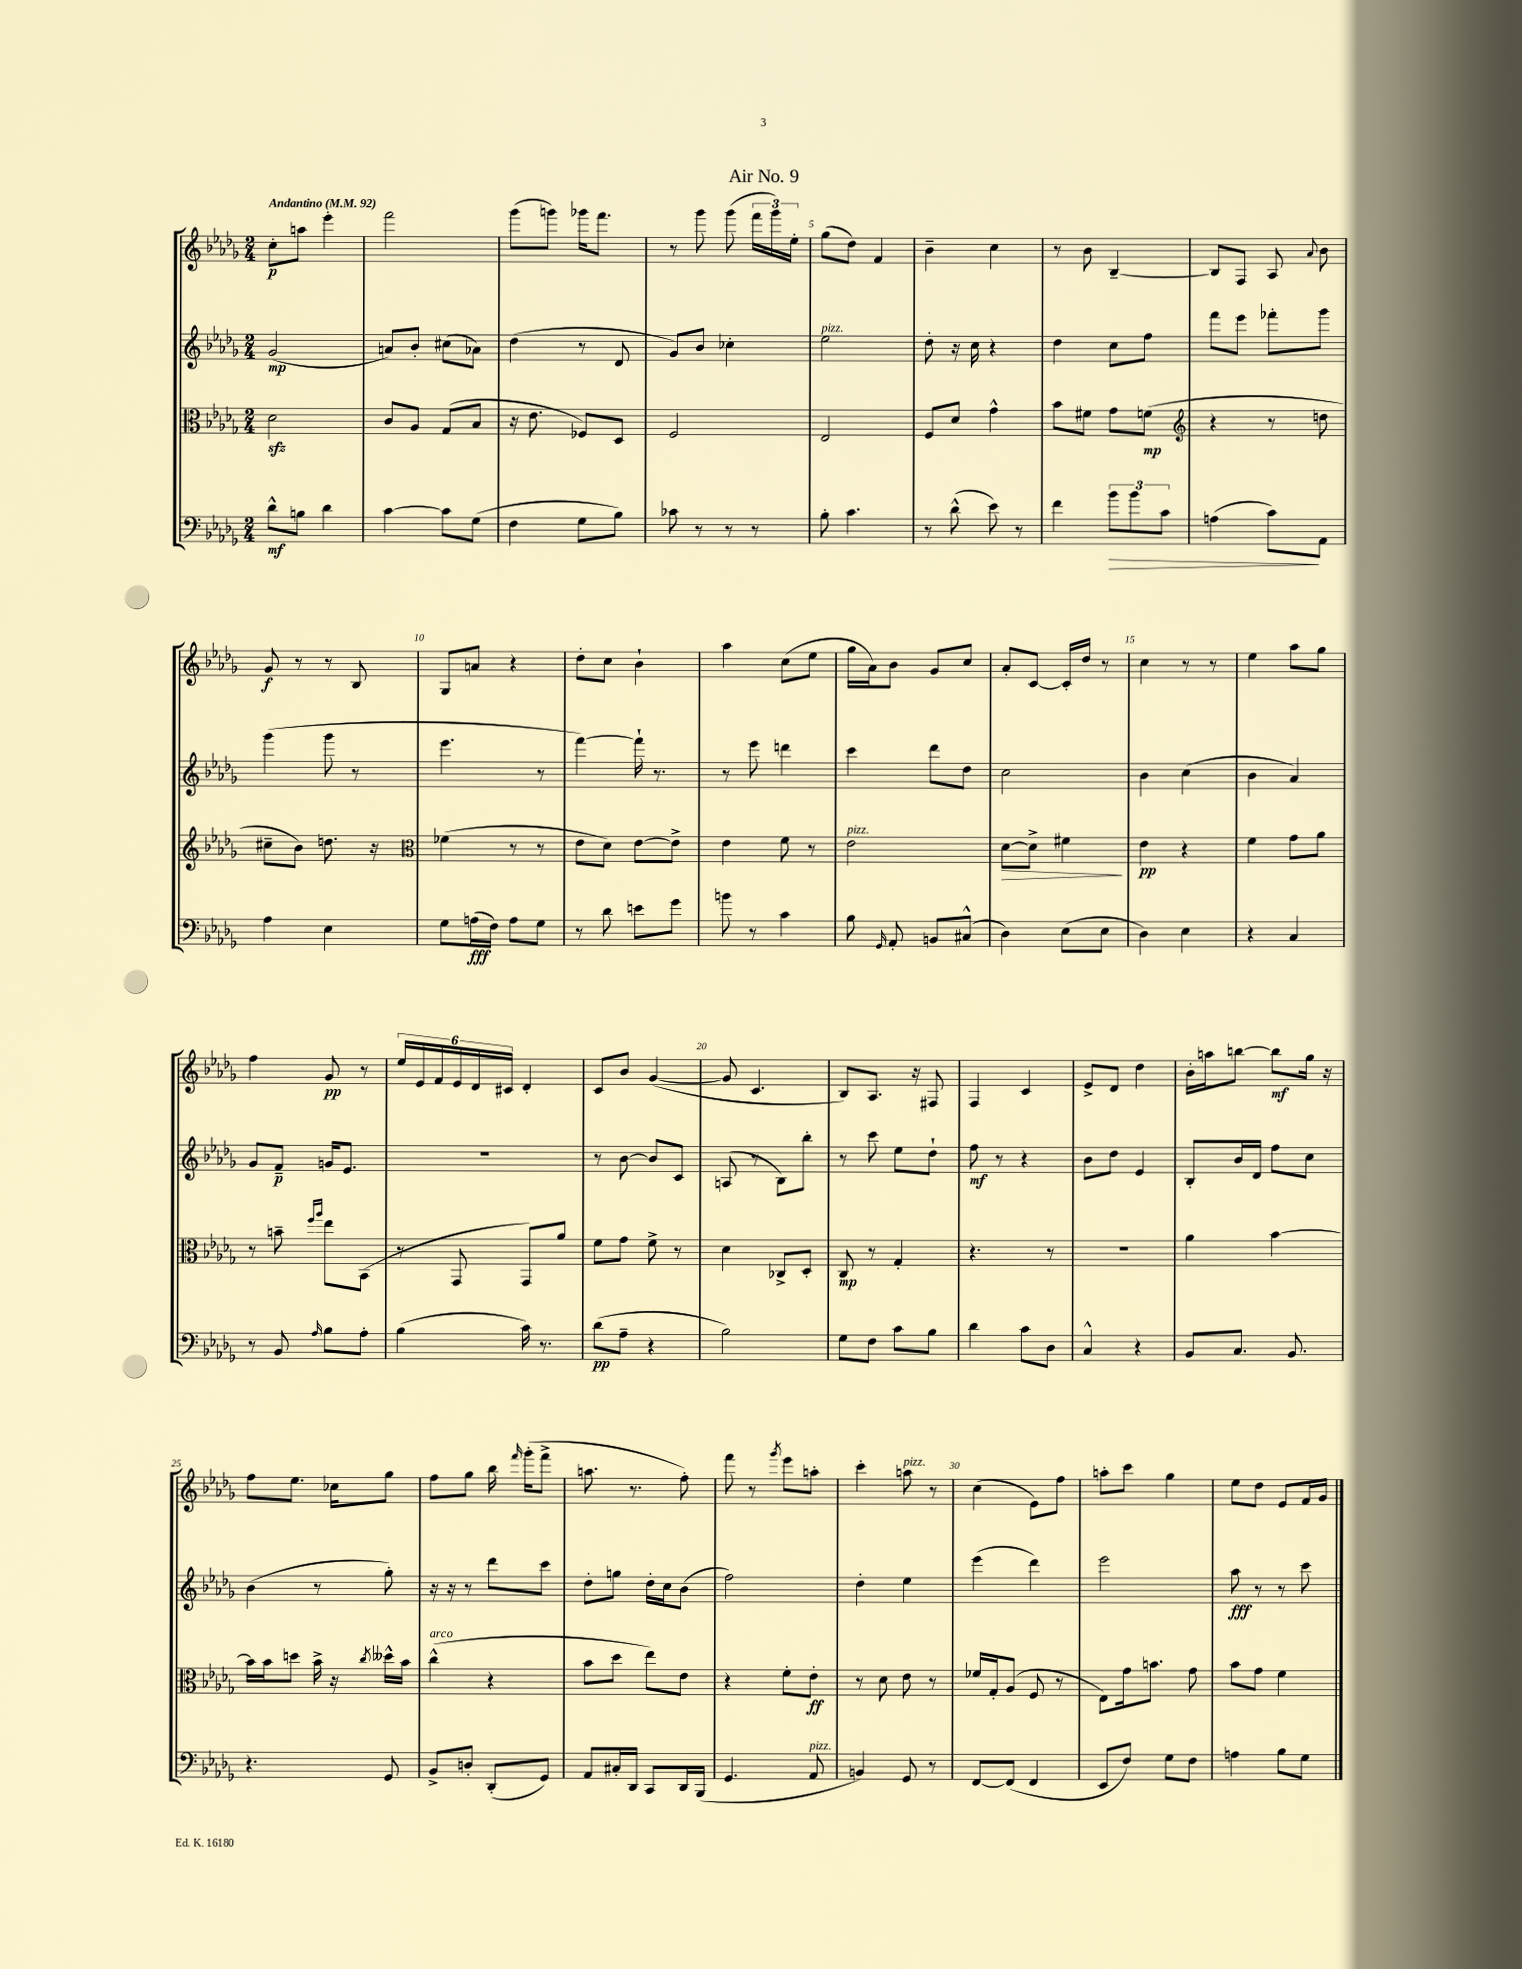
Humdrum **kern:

**kern	**dynam	**kern	**dynam	**kern	**dynam	**kern	**dynam
*part4	*part4	*part3	*part3	*part2	*part2	*part1	*part1
*staff4	*staff4	*staff3	*staff3	*staff2	*staff2	*staff1	*staff1
*clefF4	*	*clefC3	*	*clefG2	*	*clefG2	*
*k[b-e-a-d-g-]	*	*k[b-e-a-d-g-]	*	*k[b-e-a-d-g-]	*	*k[b-e-a-d-g-]	*
*M2/4	*	*M2/4	*	*M2/4	*	*M2/4	*
*MM92	*	*MM92	*	*MM92	*	*MM92	*
=1	=1	=1	=1	=1	=1	=1	=1
!	!	!	!	!	!	!LO:TX:a:B:t=Andantino	!
8d-^^\L	mf	2d-zz\	.	(2g-/	mp	8cc'\L	p
8Bn\J	.	.	.	.	.	8aan\J	.
4d-\	.	.	.	.	.	4eee-'\	.
=2	=2	=2	=2	=2	=2	=2	=2
[4c\	.	8c/L	.	8an/L)	.	2fff\	.
.	.	8A-/J	.	8b-'/J	.	.	.
8c\L]	.	(8G-/L	.	(8cc#X\L	.	.	.
(8G-\J	.	8B-/J	.	8a-X\J)	.	.	.
=3	=3	=3	=3	=3	=3	=3	=3
4F\	.	16r	.	(4dd-\	.	(8ggg-\L	.
.	.	8.e-\	.	.	.	.	.
.	.	.	.	.	.	8gggn\J)	.
8G-\L	.	8F-X/L)	.	8r	.	16ggg-X\KL	.
.	.	.	.	.	.	8.fff\J	.
8B-\J)	.	8D-/J	.	8d-/	.	.	.
=4	=4	=4	=4	=4	=4	=4	=4
8c-X\	.	2F/	.	8g-/L)	.	8r	.
8r	.	.	.	8b-/J	.	8ggg-\	.
8r	.	.	.	4cc-X'\	.	(8ggg-\	.
8r	.	.	.	.	.	24fff\LL	.
.	.	.	.	.	.	24ggg-\)	.
.	.	.	.	.	.	24ee-'\JJ	.
=5	=5	=5	=5	=5	=5	=5	=5
!	!	!	!	!LO:TX:a:i:t=pizz.	!	!	!
8B-'\	.	2E-/	.	2ee-\	.	(8gg-\L	.
4.c\	.	.	.	.	.	8dd-\J)	.
.	.	.	.	.	.	4f/	.
=6	=6	=6	=6	=6	=6	=6	=6
8r	.	8F/L	.	8dd-'\	.	4b-~\	.
(8d-^^\	.	8d-/J	.	16r	.	.	.
.	.	.	.	16cc\	.	.	.
8e-\)	.	4g-^^\	.	4r	.	4cc\	.
8r	.	.	.	.	.	.	.
=7	=7	=7	=7	=7	=7	=7	=7
4f\	.	8b-\L	.	4dd-\	.	8r	.
.	.	8f#X\J	.	.	.	8b-\	.
!	!LO:HP:b	!	!	!	!	!	!
12b-\L	>	8g-\L	.	8cc\L	.	[4B-~/	.
12b-\	.	.	.	.	.	.	.
.	.	(8fn\J	mp	8ff\J	.	.	.
12c\J	.	.	.	.	.	.	.
=8	=8	=8	=8	=8	=8	=8	=8
*	*	*clefG2	*	*	*	*	*
(4An\	.	4r	.	8fff\L	.	8B-/L]	.
.	.	.	.	8eee-\J	.	8F/J	.
8c\L)	.	8r	.	8fff-X'\L	.	8A-/	.
.	.	.	.	.	.	8qqa-/	.
8AA-\J	]	8ddn\	.	8ggg-\J	.	8b-\	.
!!LO:LB:g=z
=9	=9	=9	=9	=9	=9	=9	=9
4A-\	.	8cc#X~\L	.	(4ggg-\	.	8g-/	f
.	.	8b-\J)	.	.	.	8r	.
4E-\	.	8.ddn\	.	8ggg-\	.	8r	.
.	.	.	.	8r	.	8B-/	.
.	.	16r	.	.	.	.	.
=10	=10	=10	=10	=10	=10	=10	=10
*	*	*clefC3	*	*	*	*	*
8G-\L	.	(4f-X\	.	4.eee-\	.	8G-/L	.
(16An\L	fff	.	.	.	.	8an/J	.
16F\JJ)	.	.	.	.	.	.	.
8A\L	.	8r	.	.	.	4r	.
8G-\J	.	8r	.	8r	.	.	.
=11	=11	=11	=11	=11	=11	=11	=11
8r	.	8e-\L	.	[4fff\)	.	8dd-'\L	.
8d-\	.	8d-\J)	.	.	.	8cc\J	.
8en\L	.	[8e-\L	.	16fff`\]	.	4b-`\	.
.	.	.	.	8.r	.	.	.
8g-\J	.	8e-^\J]	.	.	.	.	.
=12	=12	=12	=12	=12	=12	=12	=12
8bn\	.	4e-\	.	8r	.	4aa-\	.
8r	.	.	.	8eee-\	.	.	.
4c\	.	8f\	.	4dddn\	.	(8cc\L	.
.	.	8r	.	.	.	8ee-\J	.
=13	=13	=13	=13	=13	=13	=13	=13
!	!	!LO:TX:a:i:t=pizz.	!	!	!	!	!
8B-\	.	2e-\	.	4ccc\	.	16gg-\LL	.
.	.	.	.	.	.	16a-\J)	.
16qqGG-/	.	.	.	.	.	.	.
8AA-'/	.	.	.	.	.	8b-\J	.
8BBn/L	.	.	.	8ddd-\L	.	8g-/L	.
(8C#X^^/J	.	.	.	8dd-\J	.	8cc/J	.
=14	=14	=14	=14	=14	=14	=14	=14
!	!	!	!LO:HP:b	!	!	!	!
4D-\)	.	[8d-\L	>	2cc\	.	8a-'/L	.
.	.	8d-^\J]	.	.	.	[8c/J	.
(8E-\L	.	4f#X\	.	.	.	16c'/LL]	.
.	.	.	.	.	.	16dd-/JJ	.
8E-\J	.	.	.	.	.	8r	.
.	.	.	]	.	.	.	.
=15	=15	=15	=15	=15	=15	=15	=15
4D-\)	.	4e-\	pp	4b-\	.	4cc\	.
4E-\	.	4r	.	(4cc\	.	8r	.
.	.	.	.	.	.	8r	.
=16	=16	=16	=16	=16	=16	=16	=16
4r	.	4f\	.	4b-\	.	4ee-\	.
4C/	.	8g-\L	.	4a-/)	.	8aa-\L	.
.	.	8a-\J	.	.	.	8gg-\J	.
!!LO:LB:g=z
=17	=17	=17	=17	=17	=17	=17	=17
8r	.	8r	.	8g-/L	.	4ff\	.
8BB-/	.	8bn~\	.	8f~/J	p	.	.
.	.	16qqff/LL	.	.	.	.	.
16qqA-/	.	16qqaa-/JJ	.	.	.	.	.
8B-\L	.	8ee-\L	.	16gn/KL	.	8g-/	pp
.	.	.	.	8.e-/J	.	.	.
8A-'\J	.	(8BB-\J	.	.	.	8r	.
=18	=18	=18	=18	=18	=18	=18	=18
(4B-\	.	8r	.	2r	.	24ee-/LL	.
.	.	.	.	.	.	24e-/	.
.	.	.	.	.	.	24f/	.
.	.	8GG-/	.	.	.	24e-/	.
.	.	.	.	.	.	24d-/	.
.	.	.	.	.	.	24c#X/JJ	.
16c\)	.	8GG-/L)	.	.	.	4d-'/	.
8.r	.	.	.	.	.	.	.
.	.	8a-/J	.	.	.	.	.
=19	=19	=19	=19	=19	=19	=19	=19
(8d-\L	pp	8f\L	.	8r	.	8c/L	.
8A-~\J	.	8g-\J	.	[8b-\	.	8b-/J	.
4r	.	8f^\	.	8b-/L]	.	([4g-/	.
.	.	8r	.	8c/J	.	.	.
=20	=20	=20	=20	=20	=20	=20	=20
2B-\)	.	4d-\	.	(8An/	.	8g-/]	.
.	.	.	.	8r	.	4.c/	.
.	.	8C-X^/L	.	8B-\L)	.	.	.
.	.	8D-'/J	.	8bb-'\J	.	.	.
=21	=21	=21	=21	=21	=21	=21	=21
8G-\L	.	8C/	mp	8r	.	8B-/L)	.
8F\J	.	8r	.	8ccc\	.	8.A-/J	.
8c\L	.	4G-'/	.	8ee-\L	.	.	.
.	.	.	.	.	.	16r	.
8B-\J	.	.	.	8dd-`\J	.	8F#X/	.
=22	=22	=22	=22	=22	=22	=22	=22
4d-\	.	4.r	.	8ff\	mf	4F/	.
.	.	.	.	8r	.	.	.
8c\L	.	.	.	4r	.	4c/	.
8D-\J	.	8r	.	.	.	.	.
=23	=23	=23	=23	=23	=23	=23	=23
4C^^/	.	2r	.	8b-\L	.	8e-^/L	.
.	.	.	.	8dd-\J	.	8d-/J	.
4r	.	.	.	4e-/	.	4dd-\	.
=24	=24	=24	=24	=24	=24	=24	=24
8BB-/L	.	4a-\	.	8B-'/L	.	16b-'\LL	.
.	.	.	.	.	.	16aan\J	.
8.C/J	.	.	.	16b-/L	.	[8bbn\J	.
.	.	.	.	16d-/JJ	.	.	.
.	.	[4b-\	.	8ff\L	.	8bb\L]	mf
8.BB-/	.	.	.	.	.	.	.
.	.	.	.	8cc\J	.	16gg-\Jk	.
.	.	.	.	.	.	16r	.
!!LO:LB:g=z
=25	=25	=25	=25	=25	=25	=25	=25
4.r	.	16b-\LL]	.	(4b-\	.	8ff\L	.
.	.	16b-\J	.	.	.	.	.
.	.	8ddn\J	.	.	.	8.ee-\J	.
.	.	16b-^\	.	8r	.	.	.
.	.	16r	.	.	.	16cc-X\KL	.
.	.	8qcc/	.	.	.	.	.
8GG-/	.	16dd--X^^\LL	.	8gg-'\)	.	8gg-\J	.
.	.	16b-\JJ	.	.	.	.	.
=26	=26	=26	=26	=26	=26	=26	=26
!	!	!LO:TX:a:i:t=arco	!	!	!	!	!
8BB-^/L	.	(4cc^^\	.	16r	.	8ff\L	.
.	.	.	.	16r	.	.	.
8Dn'/J	.	.	.	8r	.	8gg-\J	.
(8DD-'/L	.	4r	.	8ddd-\L	.	16bb-\	.
.	.	.	.	.	.	16qqfff/	.
.	.	.	.	.	.	(16ggg-'\KL	.
8GG-/J)	.	.	.	8ccc\J	.	8fff^\J	.
=27	=27	=27	=27	=27	=27	=27	=27
8AA-/L	.	8b-\L	.	8dd-'\L	.	8.aan\	.
16C#X'/L	.	8dd-\J	.	8ggn\J	.	.	.
16DD-/JJ	.	.	.	.	.	8.r	.
8CC/L	.	8ee-\L)	.	16dd-'\LL	.	.	.
.	.	.	.	16cc\J	.	.	.
16DD-/L	.	8e-\J	.	(8b-\J	.	8ff'\)	.
(16BBB-/JJ	.	.	.	.	.	.	.
=28	=28	=28	=28	=28	=28	=28	=28
4.GG-/	.	4r	.	2ff\)	.	8fff\	.
.	.	.	.	.	.	8r	.
.	.	.	.	.	.	8qggg-/	.
.	.	8f'\L	.	.	.	8eee-\L	.
!LO:TX:a:i:t=pizz.	!	!	!	!	!	!	!
8AA-/	.	8e-'\J	ff	.	.	8aan'\J	.
=29	=29	=29	=29	=29	=29	=29	=29
4BBn/)	.	8r	.	4dd-'\	.	4ccc'\	.
.	.	8d-\	.	.	.	.	.
!	!	!	!	!	!	!LO:TX:a:i:t=pizz.	!
8GG-/	.	8e-\	.	4ee-\	.	8aan\	.
8r	.	8r	.	.	.	8r	.
=30	=30	=30	=30	=30	=30	=30	=30
[8FF/L	.	16f-X/LL	.	(4eee-\	.	(4cc\	.
.	.	16G-'/J	.	.	.	.	.
(8FF/J]	.	(8A-/J	.	.	.	.	.
4FF/	.	8F/	.	4ddd-\)	.	8e-\L)	.
.	.	8r	.	.	.	8ff\J	.
=31	=31	=31	=31	=31	=31	=31	=31
8EE-/L	.	8E-\L)	.	2eee-\	.	8aan'\L	.
8F/J)	.	16g-\k	.	.	.	8ccc\J	.
.	.	8.bn\J	.	.	.	.	.
8G-\L	.	.	.	.	.	4gg-\	.
8F\J	.	8g-\	.	.	.	.	.
=32	=32	=32	=32	=32	=32	=32	=32
4An\	.	8b-\L	.	8aa-\	fff	8ee-\L	.
.	.	8g-\J	.	8r	.	8dd-\J	.
8B-\L	.	4f\	.	8r	.	8e-/L	.
8G-\J	.	.	.	8ccc\	.	16f/L	.
.	.	.	.	.	.	16g-/JJ	.
==	==	==	==	==	==	==	==
*-	*-	*-	*-	*-	*-	*-	*-
